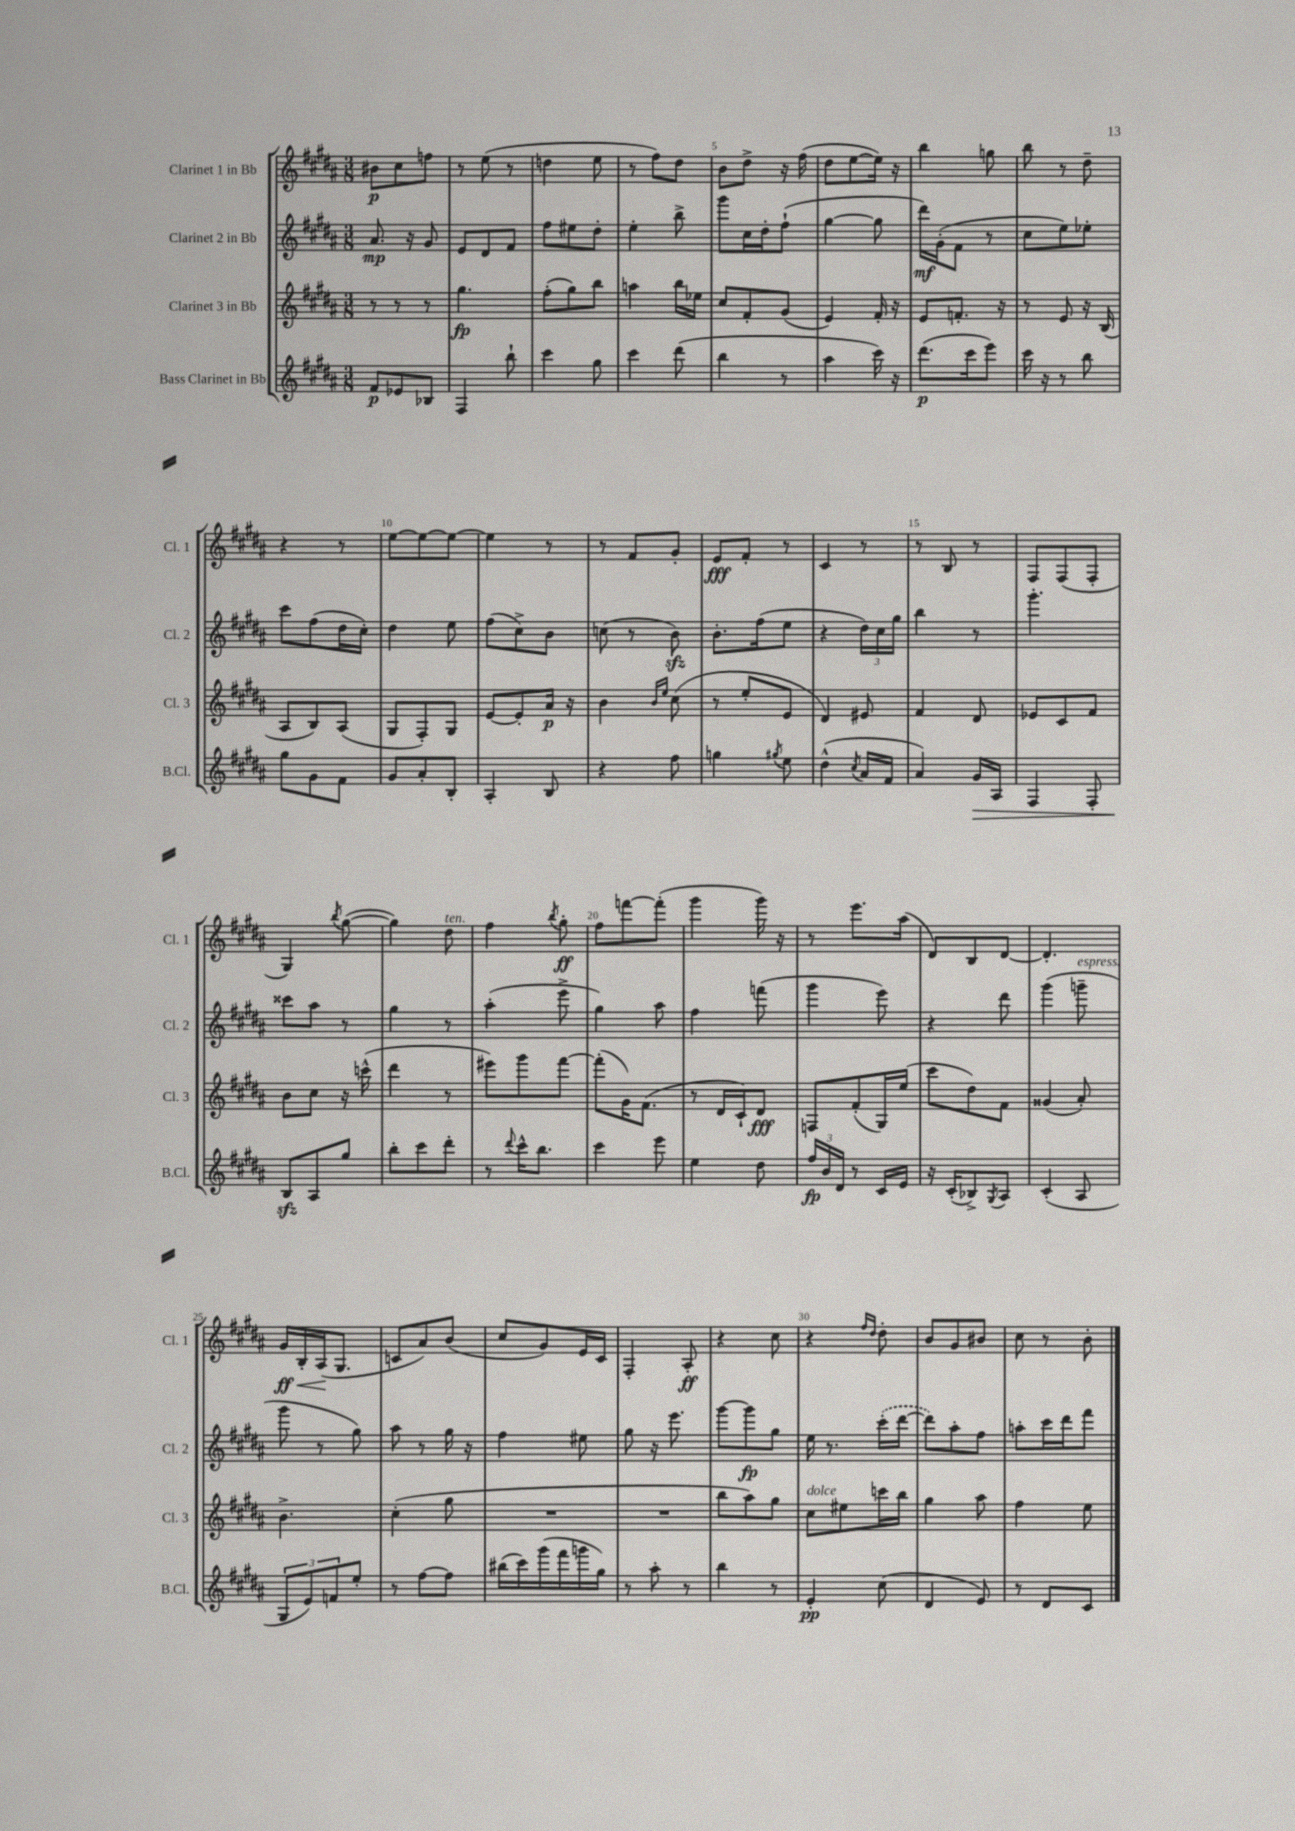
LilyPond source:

<<
\new StaffGroup <<
\new Staff = "s0" \with { instrumentName = "Clarinet 1 in Bb" shortInstrumentName = "Cl. 1" } {
    \clef treble \key b \major \numericTimeSignature \time 3/8
    bis'8\p cis''8 f''8 |
    r8 e''8( r8 |
    d''4 e''8 |
    r8 fis''8) dis''8 |
    b'8 dis''8-> r16 fis''16( |
    dis''8 e''8~ e''16) r16 |
    b''4 g''8 |
    b''8 r8 dis''8-- |
    r4 r8 |
    e''8~ e''8~ e''8~ |
    e''4 r8 |
    r8 fis'8 gis'8-. |
    e'8\fff fis'8-. r8 |
    cis'4 r8 |
    r8 b8 r8 |
    fis8 fis8( fis8-. |
    gis4) \acciaccatura { b''8 } gis''8~( |
    gis''4) dis''8^\markup { \italic "ten." } |
    fis''4 \acciaccatura { b''8 } gis''8-.\ff |
    fis''8 f'''8~ f'''8-.( |
    gis'''4 gis'''16) r16 |
    r8 e'''8. ais''16( |
    dis'8) b8 dis'8~ |
    dis'4.-. |
    gis'16\ff\< b16-. ais16\!( gis8. |
    c'8 ais'8) b'8( |
    cis''8 gis'8) e'16 cis'16 |
    fis4-. ais8-.\ff |
    r4 cis''8 |
    r4 \grace { fis''16 dis''16 } dis''8-. |
    b'8 gis'8 bis'8 |
    cis''8 r8 b'8-. \bar "|." |
}
\new Staff = "s1" \with { instrumentName = "Clarinet 2 in Bb" shortInstrumentName = "Cl. 2" } {
    \clef treble \key b \major \numericTimeSignature \time 3/8
    ais'8.\mp r16 gis'8 |
    e'8 dis'8 fis'8 |
    fis''8 eis''8 dis''8-. |
    e''4-. b''8-> |
    gis'''8 cis''16 dis''16-. fis''8-!( |
    gis''4~ gis''8 |
    dis'''16\mf) gis'16-.( fis'8 r8 |
    cis''8 e''8) ees''8-. |
    cis'''8 fis''8( dis''16 cis''16-.) |
    dis''4 e''8 |
    fis''8( cis''8->) b'8 |
    c''8( r8 b'8\sfz) |
    b'8.-. fis''16( e''8 |
    r4 \tuplet 3/2 { dis''16) cis''16 gis''16 } |
    b''4 r8 |
    gis'''4.-. |
    cisis'''8 ais''8 r8 |
    gis''4 r8 |
    ais''4-.( e'''8-> |
    gis''4) ais''8 |
    fis''4 f'''8( |
    gis'''4 e'''8) |
    r4 dis'''8 |
    gis'''4( g'''8--^\markup { \italic "espress." } |
    gis'''8 r8 gis''8) |
    ais''8 r8 gis''16 r16 |
    fis''4 eis''8 |
    gis''8 r16 e'''8. |
    gis'''8~ gis'''8\fp gis''8 |
    e''16 r8. \once \slurDashed cis'''16-.( dis'''16~ |
    dis'''8) ais''8-. fis''8 |
    a''8-. cis'''16 dis'''16 fis'''8 \bar "|." |
}
\new Staff = "s2" \with { instrumentName = "Clarinet 3 in Bb" shortInstrumentName = "Cl. 3" } {
    \clef treble \key b \major \numericTimeSignature \time 3/8
    r8 r8 r8 |
    gis''4.\fp |
    fis''8-.( gis''8) b''8 |
    a''4 b''16 ees''16 |
    cis''8 fis'8-. gis'8( |
    e'4) fis'16-. r16 |
    e'8 f'8.-. r16 |
    r8 e'8 r16 b16( |
    ais8 b8) ais8( |
    gis8 fis8-.) gis8 |
    e'8~ e'8-. ais'16\p r16 |
    b'4 \grace { b'16 e''16 } cis''8( |
    r8 e''8-. e'8 |
    dis'4) eis'8 |
    fis'4 dis'8 |
    ees'8 cis'8 fis'8 |
    b'8 cis''8 r16 c'''16-^( |
    dis'''4 r8 |
    eis'''8) gis'''8 fis'''8~ |
    fis'''8-.( gis'16) fis'8.( |
    r8 dis'16 cis'16-!) dis'8\fff |
    f8 fis'8-.( gis16) e''16( |
    cis'''8 dis''8) fis'8 |
    gisis'4( ais'8-.) |
    b'4.-> |
    cis''4-.( gis''8 |
    R4. |
    R4. |
    b''8 ais''8) gis''8 |
    cis''8^\markup { \italic "dolce" } eis''8 c'''16 b''16 |
    gis''4 ais''8 |
    fis''4 e''8 \bar "|." |
}
\new Staff = "s3" \with { instrumentName = "Bass Clarinet in Bb" shortInstrumentName = "B.Cl." } {
    \clef treble \key b \major \numericTimeSignature \time 3/8
    fis'8\p ees'8 bes8 |
    fis4 b''8-! |
    cis'''4 gis''8 |
    cis'''4 dis'''8( |
    b''4 r8 |
    ais''4 cis'''16) r16 |
    dis'''8.\p( cis'''16 e'''8) |
    cis'''16 r16 r8 b''8 |
    gis''8 gis'8 fis'8 |
    gis'8 ais'8-. b8-. |
    ais4-. b8 |
    r4 fis''8 |
    g''4 \acciaccatura { gis''8 } e''8 |
    dis''4-^( \acciaccatura { cis''8 } ais'16 fis'16 |
    ais'4) gis'16\> ais16 |
    fis4 fis8-. |
    b8\sfz\! ais8 gis''8 |
    b''8-. cis'''8 dis'''8-. |
    r8 \appoggiatura { dis'''8 } cis'''16-^ b''8. |
    cis'''4 e'''8 |
    e''4 dis''8 |
    \tuplet 3/2 { fis''16\fp b'16 dis'16 } r8 cis'16 e'16 |
    r16 cis'16-.( bes8->) \acciaccatura { gis8 } ais8 |
    cis'4-.( ais8 |
    \tuplet 3/2 { gis8 e'8) f'8 } e''8-. |
    r8 fis''8~ fis''8 |
    bis''16( cis'''16) gis'''16( fis'''16 g'''16 gis''16) |
    r8 ais''8-. r8 |
    b''4 r8 |
    e'4-.\pp cis''8( |
    dis'4 e'8) |
    r8 dis'8 cis'8 \bar "|." |
}
>>
>>
\layout { \context { \Score \override BarNumber.break-visibility = ##(#f #t #t) barNumberVisibility = #(every-nth-bar-number-visible 5) } }
